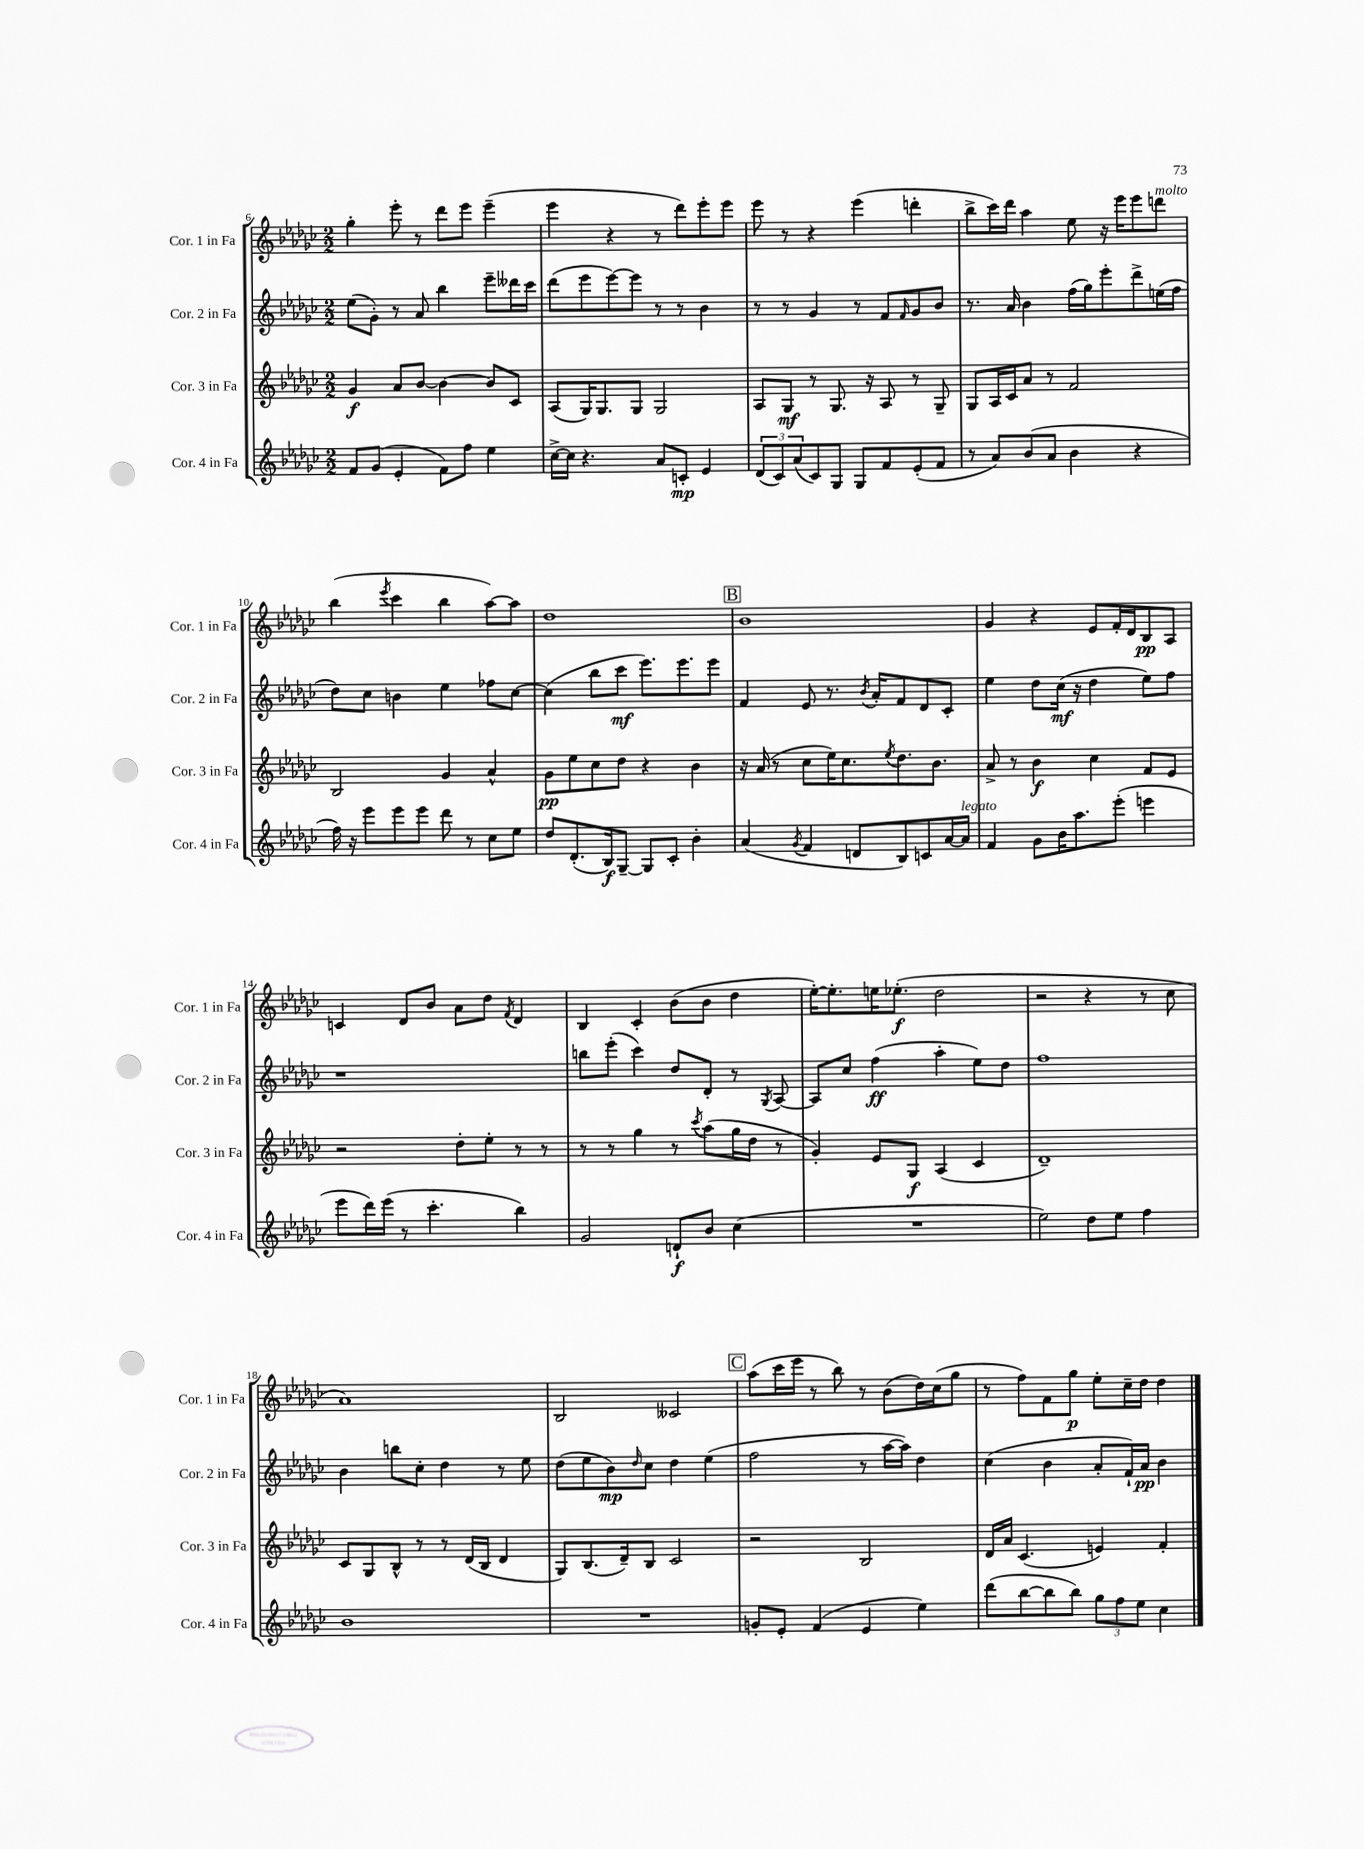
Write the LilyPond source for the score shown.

<<
\new StaffGroup <<
\new Staff = "s0" \with { instrumentName = "Cor. 1 in Fa" shortInstrumentName = "Cor. 1 in Fa" } {
    \clef treble \key ges \major \numericTimeSignature \time 2/2
    ges''4-. ees'''8-. r8 des'''8 ees'''8 ees'''4--( |
    ees'''4 r4 r8 des'''8) ees'''8-. ees'''8 |
    ees'''8 r8 r4 ees'''4( d'''4-. |
    bes''8-> ces'''16) des'''16 aes''4 ees''8 r16 ees'''16 ees'''8 d'''8^\markup { \italic "molto" } |
    bes''4( \acciaccatura { ees'''8 } ces'''4 bes''4 aes''8~) aes''8 |
    des''1 |
    \mark \markup { \box "B" } bes'1 |
    ges'4 r4 ees'8 f'16-. des'16 bes8\pp aes8 |
    c'4 des'8 bes'8 aes'8 des''8 \acciaccatura { f'8 } des'4 |
    bes4 ces'4-. bes'8( bes'8 des''4 |
    ees''16~-.) ees''8.-. e''16 ees''8.-.\f( des''2 |
    r2 r4 r8 ces''8 |
    aes'1) |
    bes2 ceses'2 |
    \mark \markup { \box "C" } aes''8( ces'''16 ees'''16 r8 bes''8) r8 bes'8( des''16) ces''16( ges''8 |
    r8 f''8) f'8 ges''8\p ees''8-. ces''16-- des''16 des''4 \bar "|." |
}
\new Staff = "s1" \with { instrumentName = "Cor. 2 in Fa" shortInstrumentName = "Cor. 2 in Fa" } {
    \clef treble \key ges \major \numericTimeSignature \time 2/2
    ees''8( ges'8-.) r8 aes'8 bes''4 ees'''8-- deses'''16 ces'''16 |
    des'''8( ees'''8 ees'''8~) ees'''8 r8 r8 bes'4 |
    r8 r8 ges'4 r8 f'8 \grace { f'16 } ges'8 bes'8 |
    r8. aes'16 bes'4 f''16( ges''16) ees'''8-. des'''8-> e''16( f''16 |
    des''8) ces''8 b'4 ees''4 fes''8 ces''8~ |
    ces''4( bes''8 ces'''8\mf ees'''8.) ees'''8. ees'''8 |
    \mark \markup { \box "B" } f'4 ees'8 r8. \acciaccatura { bes'8 } aes'16-. f'8 des'8 ces'8-. |
    ees''4 des''8 ces''16\mf( r16 des''4 ees''8) f''8 |
    r1 |
    b''8 ees'''8-.( ces'''4) des''8 des'8-. r8 \acciaccatura { ges8 } aes8~ |
    aes8 ces''8 f''4\ff( aes''4-. ees''8) des''8 |
    f''1 |
    bes'4 b''8 ces''8-. des''4 r8 ees''8 |
    des''8( ees''8 bes'8\mp) \grace { des''16 } ces''8 des''4 ees''4( |
    \mark \markup { \box "C" } f''2 r8 aes''16~ aes''16) des''4 |
    ces''4( bes'4 aes'8-. f'16-!) aes'16\pp bes'4 \bar "|." |
}
\new Staff = "s2" \with { instrumentName = "Cor. 3 in Fa" shortInstrumentName = "Cor. 3 in Fa" } {
    \clef treble \key ges \major \numericTimeSignature \time 2/2
    ges'4\f aes'8 bes'8~ bes'4~ bes'8 ces'8 |
    aes8( ges16) ges8. ges8 ges2 |
    aes8 ges8\mf r8 ges8. r16 aes8 r8 ges8-- |
    ges8 aes16 ces'16 aes'8 r8 f'2 |
    bes2 ges'4 aes'4-^ |
    ges'8\pp ees''8 ces''8 des''8 r4 bes'4 |
    \mark \markup { \box "B" } r16 aes'16( r8 ces''8 ees''16) ces''8. \acciaccatura { ees''8 } des''8. bes'8. |
    aes'8-> r8 bes'4\f ces''4 f'8 ees'8 |
    r2 des''8-. ees''8-. r8 r8 |
    r8 r8 ges''4 r8 \acciaccatura { ces'''8 } aes''8( ges''16 des''16 r8 |
    ges'4-.) ees'8 ges8\f aes4( ces'4 |
    des'1--) |
    ces'8 ges8 bes8-^ r8 r8 des'16( bes16 des'4 |
    ges8) bes8.( des'16--) bes8 ces'2 |
    \mark \markup { \box "C" } r2 bes2 |
    des'16 aes'16 ces'4.( e'4) f'4-. \bar "|." |
}
\new Staff = "s3" \with { instrumentName = "Cor. 4 in Fa" shortInstrumentName = "Cor. 4 in Fa" } {
    \clef treble \key ges \major \numericTimeSignature \time 2/2
    f'8 ges'8( ees'4-. f'8) f''8 ees''4 |
    ces''16~-> ces''16 r4. aes'8 c'8-.\mp ees'4 |
    \tuplet 3/2 { des'8( ces'8) aes'8( } ces'8) ges8 ges8 f'8 ees'8-.( f'8 |
    r8 aes'8) bes'8( aes'8 bes'4 r4 |
    f''16) r16 ees'''8 ees'''8 ees'''8 des'''8 r8 ces''8 ees''8 |
    des''8 des'8.-.( bes16\f) ges8~-- ges8 ces'8-. bes'4-. |
    \mark \markup { \box "B" } aes'4( \acciaccatura { ges'8 } f'4 d'8 bes8) c'8 aes'16~ aes'16^\markup { \italic "legato" } |
    f'4 ges'8 bes'16 aes''8. ees'''8-.( e'''4 |
    ees'''8 des'''16) ees'''16( r8 ces'''4.-. bes''4) |
    ges'2 d'8-!\f bes'8 ces''4( |
    R1 |
    ees''2) des''8 ees''8 f''4 |
    bes'1 |
    R1 |
    \mark \markup { \box "C" } g'8-. ees'8-. f'4( ees'4 ees''4) |
    des'''8( bes''8~ bes''8 bes''8) \tuplet 3/2 { ges''8 f''8 ees''8 } ces''4 \bar "|." |
}
>>
>>
\layout { \context { \Score currentBarNumber = #6 } }
